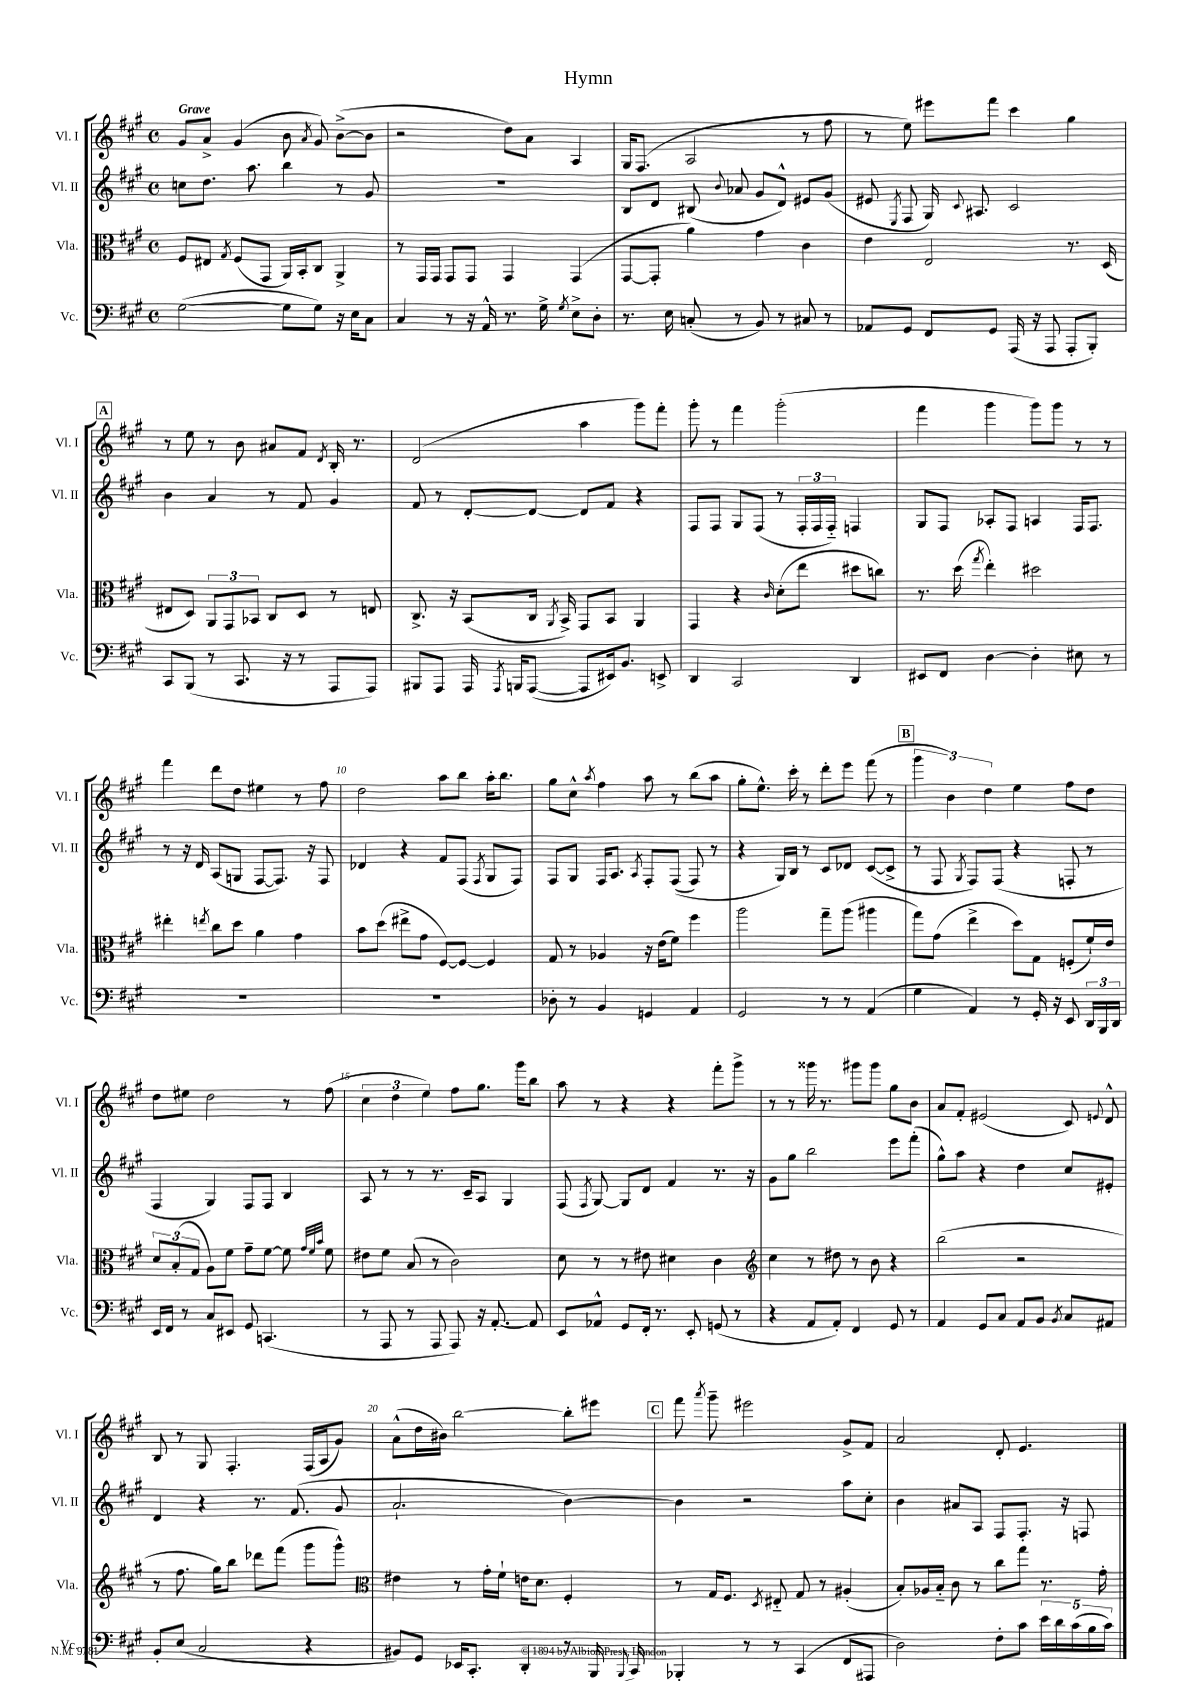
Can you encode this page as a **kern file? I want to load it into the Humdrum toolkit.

**kern	**kern	**kern	**kern
*part4	*part3	*part2	*part1
*staff4	*staff3	*staff2	*staff1
*I"Vc.	*I"Vla.	*I"Vl. II	*I"Vl. I
*I'Vc.	*I'Vla.	*I'Vl. II	*I'Vl. I
*clefF4	*clefC3	*clefG2	*clefG2
*k[f#c#g#]	*k[f#c#g#]	*k[f#c#g#]	*k[f#c#g#]
*M4/4	*M4/4	*M4/4	*M4/4
*met(c)	*met(c)	*met(c)	*met(c)
=1	=1	=1	=1
!	!	!	!LO:TX:a:B:t=Grave
([2G#\	8F#/L	8ccn\L	8g#/L
.	8E#X/J	8.dd\J	8a^/J
.	8qG#/	.	.
.	(8F#/L	.	(4g#/
.	.	8.aa\	.
.	8GG#/J	.	.
8G#\L]	16AA/LL)	4bb\	8b\
.	16BB'/J	.	.
.	.	.	8qa/
8G#\J)	8C#/J	.	8g#/)
16r	4AA^/	8r	([8b^\L
16E\KL	.	.	.
8C#\J	.	8g#/	8b\J]
=2	=2	=2	=2
4C#/	8r	1r	2r
.	16GG#/LL	.	.
.	16GG#/JJ	.	.
8r	8GG#/L	.	.
16r	8GG#/J	.	.
16AA^^/	.	.	.
8.r	4GG#/	.	8dd\L)
.	.	.	8a\J
16G#^\	.	.	.
8qG#/	.	.	.
8E^\L	(4GG#/	.	4A/
8D'\J	.	.	.
=3	=3	=3	=3
8.r	[8GG#/L	8B/L	16G#/KL
.	.	.	(8.F#/J
.	8GG#'/J]	8d/J	.
16E\	.	.	.
(8Cn'/	4a\)	(8B#X/	2A/
.	.	8qqb/	.
8r	.	8a-X/	.
8BB/)	4g#\	8g#/L	.
8r	.	8d^^/J)	.
8C#X/	4c#\	8e#X/L	8r
8r	.	(8g#/J	8ff#\
=4	=4	=4	=4
8AA-X/L	4e\	8e#X/	8r
.	.	8qE/	.
8GG#/J	.	8F#/	8ee\)
8FF#/L	2E/	16G#/)	8eee#X\L
.	.	8qqc#/	.
.	.	8.A#X/	.
8GG#/J	.	.	8fff#\J
(16AAA/	.	2c#/	4ccc#\
16r	.	.	.
8AAA/	.	.	.
8AAA'/L	8.r	.	4gg#\
8BBB'/J)	.	.	.
.	(16D/	.	.
!!LO:LB:g=z
!!LO:REH:place=s1:t=A
=5	=5	=5	=5
8CC#/L	8E#X/L	4b\	8r
(8BBB/J	8D/J)	.	8ee\
8r	12AA/L	4a/	8r
.	12GG#/	.	.
8.CC#/	.	.	8b\
.	12BB-X/J	.	.
.	8C#/L	8r	8a#X/L
16r	.	.	.
8r	8D/J	8f#/	8f#/J
.	.	.	8qd/
8AAA/L	8r	4g#/	16B'/
.	.	.	8.r
8AAA/J)	8En/	.	.
=6	=6	=6	=6
8BBB#X/L	8.C#^/	8f#/	(2d/
8AAA/J	.	8r	.
.	16r	.	.
16AAA/	(8BB/L	[8d'/L	.
8qAAA/	.	.	.
16BBBn/KL	.	.	.
([8AAA/J	16C#/Jk	8d/J_	.
.	8qAA/	.	.
.	16BB^/)	.	.
8AAA/L]	8GG#/L	8d/L]	4aa\
16EE#X/k)	8BB/J	8f#/J	.
8.BB/J	.	.	.
.	4AA/	4r	8ggg#\L)
8EEn^/	.	.	8fff#'\J
=7	=7	=7	=7
4DD/	4GG#/	8F#/L	8ggg#'\
.	.	8F#/J	8r
2CC#/	4r	8G#/L	4fff#\
.	.	(8F#/J	.
.	16qqc#/	.	.
.	(8d'\L	8r	(2ggg#'\
.	8ee\J	24F#'/LL	.
.	.	24F#/	.
.	.	24F#/JJ)	.
4DD/	8dd#X\L	4Fn/	.
.	8ccn\J)	.	.
=8	=8	=8	=8
8EE#X/L	8.r	8G#/L	4fff#\
8FF#/J	.	8F#/J	.
.	(16dd\	.	.
.	8qgg#/	.	.
[4D\	4ee'\)	8A-X'/L	4ggg#\
.	.	8F#/J	.
4D'\]	2dd#X\	4An/	8ggg#\L)
.	.	.	8ggg#\J
8E#X\	.	16F#/KL	8r
.	.	8.F#/J	.
8r	.	.	8r
!!LO:LB:g=z
=9	=9	=9	=9
1r	4ee#X'\	8r	4fff#\
.	.	16r	.
.	.	16d/	.
.	8qeen/	.	.
.	8cc#\L	(8A/L	8ddd\L
.	8dd\J	8Gn/J	8dd\J
.	4a\	[8F#/L	4ee#X\
.	.	8.F#/J])	.
.	4g#\	.	8r
.	.	16r	.
.	.	8F#/	8ff#\
=10	=10	=10	=10
1r	8b\L	4d-X/	2dd\
.	(8dd\J	.	.
.	8ee#X^\L	4r	.
.	8g#\J	.	.
.	[8F#/L)	8f#/L	8aa\L
.	8F#/J_	(8F#/J	8bb\J
.	.	8qF#/	.
.	4F#/]	8G#/L	16aa'\KL
.	.	.	8.bb\J
.	.	8F#/J)	.
=11	=11	=11	=11
8D-X'\	8G#/	8F#/L	8gg#\L
8r	8r	8G#/J	8cc#^^\J
.	.	.	8qaa/
4BB/	4A-X/	16F#/KL	4ff#\
.	.	8.A/J	.
.	.	8qA/	.
4GGn/	16r	8F#'/L	8aa\
.	(16e\KL	.	.
.	8f#\J)	((8F#/J	8r
4AA/	4ff#\	8F#/)	(8bb\L
.	.	8r	8aa\J
=12	=12	=12	=12
2GG#/	2aa\	4r	8gg#'\L
.	.	.	8.ee^^\J)
.	.	16G#/LL)	.
.	.	16B/JJ	16ccc#'\
.	.	8r	8r
8r	8gg#~\L	8c#/L	8ddd'\L
8r	(8aa\J	8d-X/J	8eee\J
(4AA/	4aa#X\	([8c#/L	(8fff#\
.	.	8c#^/J]	8r
!!LO:REH:place=s1:t=B
=13	=13	=13	=13
4G#\	8gg#\L)	8r	6ggg#\
.	(8g#\J	8F#/	.
.	.	.	6b\)
.	.	8qG#/	.
4AA/)	4ee^\	8F#/L)	.
.	.	.	6dd\
.	.	(8F#/J	.
8r	8dd\L)	4r	4ee\
16GG#'/	8G#\J	.	.
16r	.	.	.
8EE/	(8Fn'/L	8Fn'/	8ff#\L
24DD/LL	16f#`/L)	8r	8dd\J
24BBB/	.	.	.
.	16e/JJ	.	.
24DD/JJ	.	.	.
!!LO:LB:g=z
=14	=14	=14	=14
16EE/LL	12d/L	4F#/	8dd\L
16FF#/JJ	.	.	.
.	(12B'/	.	.
8r	.	.	8ee#X\J
.	12G#/J	.	.
8C#/L	8A\L)	4G#/)	2dd\
8EE#X/J	8f#\J	.	.
8GG#/	8g#~\L	8F#/L	.
(4.CCn/	[8f#\J	8F#/J	.
.	8f#\]	4B/	8r
.	32qqg#/LLL	.	.
.	32qqf#/	.	.
.	32qqb/JJJ	.	.
.	8f#\	.	(8ff#\
=15	=15	=15	=15
8r	8e#X\L	8A/	6cc#\
8AAA/	8f#\J	8r	.
.	.	.	6dd\
8r	(8B/	8r	.
.	.	.	6ee\)
8AAA/	8r	8.r	.
8AAA/)	2c#\)	.	8ff#\L
.	.	16c#~/KL	.
16r	.	8A/J	8.gg#\J
[8.AA'/	.	.	.
.	.	4G#/	.
.	.	.	16ggg#\KL
8AA/]	.	.	8bb\J
=16	=16	=16	=16
8EE/L	8d\	(8F#/	8aa\
.	.	8qF#/	.
8AA-X^^/J	8r	[8G#/)	8r
8GG#/L	8r	8G#/L]	4r
16FF#'/Jk	8e#X\	8d/J	.
8.r	.	.	.
.	4d#X\	4f#/	4r
8EE'/	.	.	.
(8GGn/	4c#\	8.r	8fff#'\L
8r	.	.	8ggg#^\J
.	.	16r	.
=17	=17	=17	=17
*	*clefG2	*	*
4r	4cc#\	8g#\L	8r
.	.	8gg#\J	8r
8AA/L	8r	2bb\	16ggg##X\
.	.	.	8.r
8AA'/J)	8dd#X\	.	.
4FF#/	8r	.	8ggg#X\L
.	8b\	.	8ggg#\J
8GG#/	4r	8eee\L	8gg#\L
8r	.	(8fff#'\J	8b\J
=18	=18	=18	=18
4AA/	(2bb\	8gg#^^\L)	8a/L
.	.	8aa\J	8f#'/J
8GG#/L	.	4r	(2e#X/
8C#/J	.	.	.
8AA/L	2r	4dd\	.
8BB/J	.	.	.
8qBB/	.	.	.
8C#/L	.	8cc#/L	8c#/)
.	.	.	8qqen/
8AA#X/J	.	8e#X'/J	8d^^/
!!LO:LB:g=z
=19	=19	=19	=19
8BB'/L	8r	4d/	8B/
(8E/J	8.ff#\	.	8r
2C#/	.	4r	8G#/
.	16gg#\KL)	.	.
.	8bb\J	.	4.F#'/
.	8ddd-X\L	8.r	.
.	(8fff#\J	.	.
.	.	(8.f#/	.
4r	8ggg#\L	.	(16F#/LL
.	.	.	16A/J
.	8ggg#^^\J)	8g#/	8g#/J)
=20	=20	=20	=20
*	*clefC3	*	*
8BB#X/L)	4e#X\	2.a`/	(8a^^\L
8GG#/J	.	.	16dd\L
.	.	.	16b#X\JJ)
16EE-X/KL	8r	.	[2bb\
(8.CC#'/J	.	.	.
.	16g#'\LL	.	.
.	16f#`\JJ	.	.
4DD'/	16en\KL	.	.
.	8.d\J	.	.
8r	4F#'/	[4b\)	8bb'\L]
16BBB/	.	.	8eee#X\J
8qqBBB/	.	.	.
16CC#/)	.	.	.
!!LO:REH:place=s1:t=C
=21	=21	=21	=21
4BBB-X'/	8r	4b\]	8fff#\
.	.	.	8qaaa/
.	16G#/KL	.	8ggg#~\
.	8.F#/J	.	.
8r	.	2r	2eee#X\
.	8qD/	.	.
8r	8E#X/	.	.
(4CC#/	8G#/	.	.
.	8r	.	.
8FF#/L	(4A#X'/	8aa\L	8g#^/L
8AAA#X/J	.	8cc#'\J	8f#/J
=22	=22	=22	=22
2D\)	8B'/L)	4b\	2a/
.	16A-X/L	.	.
.	16B/JJ	.	.
.	8c#\	8a#X/L	.
.	8r	8A/J	.
8F#'\L	8cc#\L	8F#/L	8d'/
8c#\J	8gg#\J	8.F#'/J	4.e/
20e\LL	8.r	.	.
20d\	.	.	.
.	.	16r	.
(20c#\	.	.	.
.	.	8Fn/	.
20B\	.	.	.
.	16g#'\	.	.
20c#\JJ)	.	.	.
==	==	==	==
*-	*-	*-	*-
